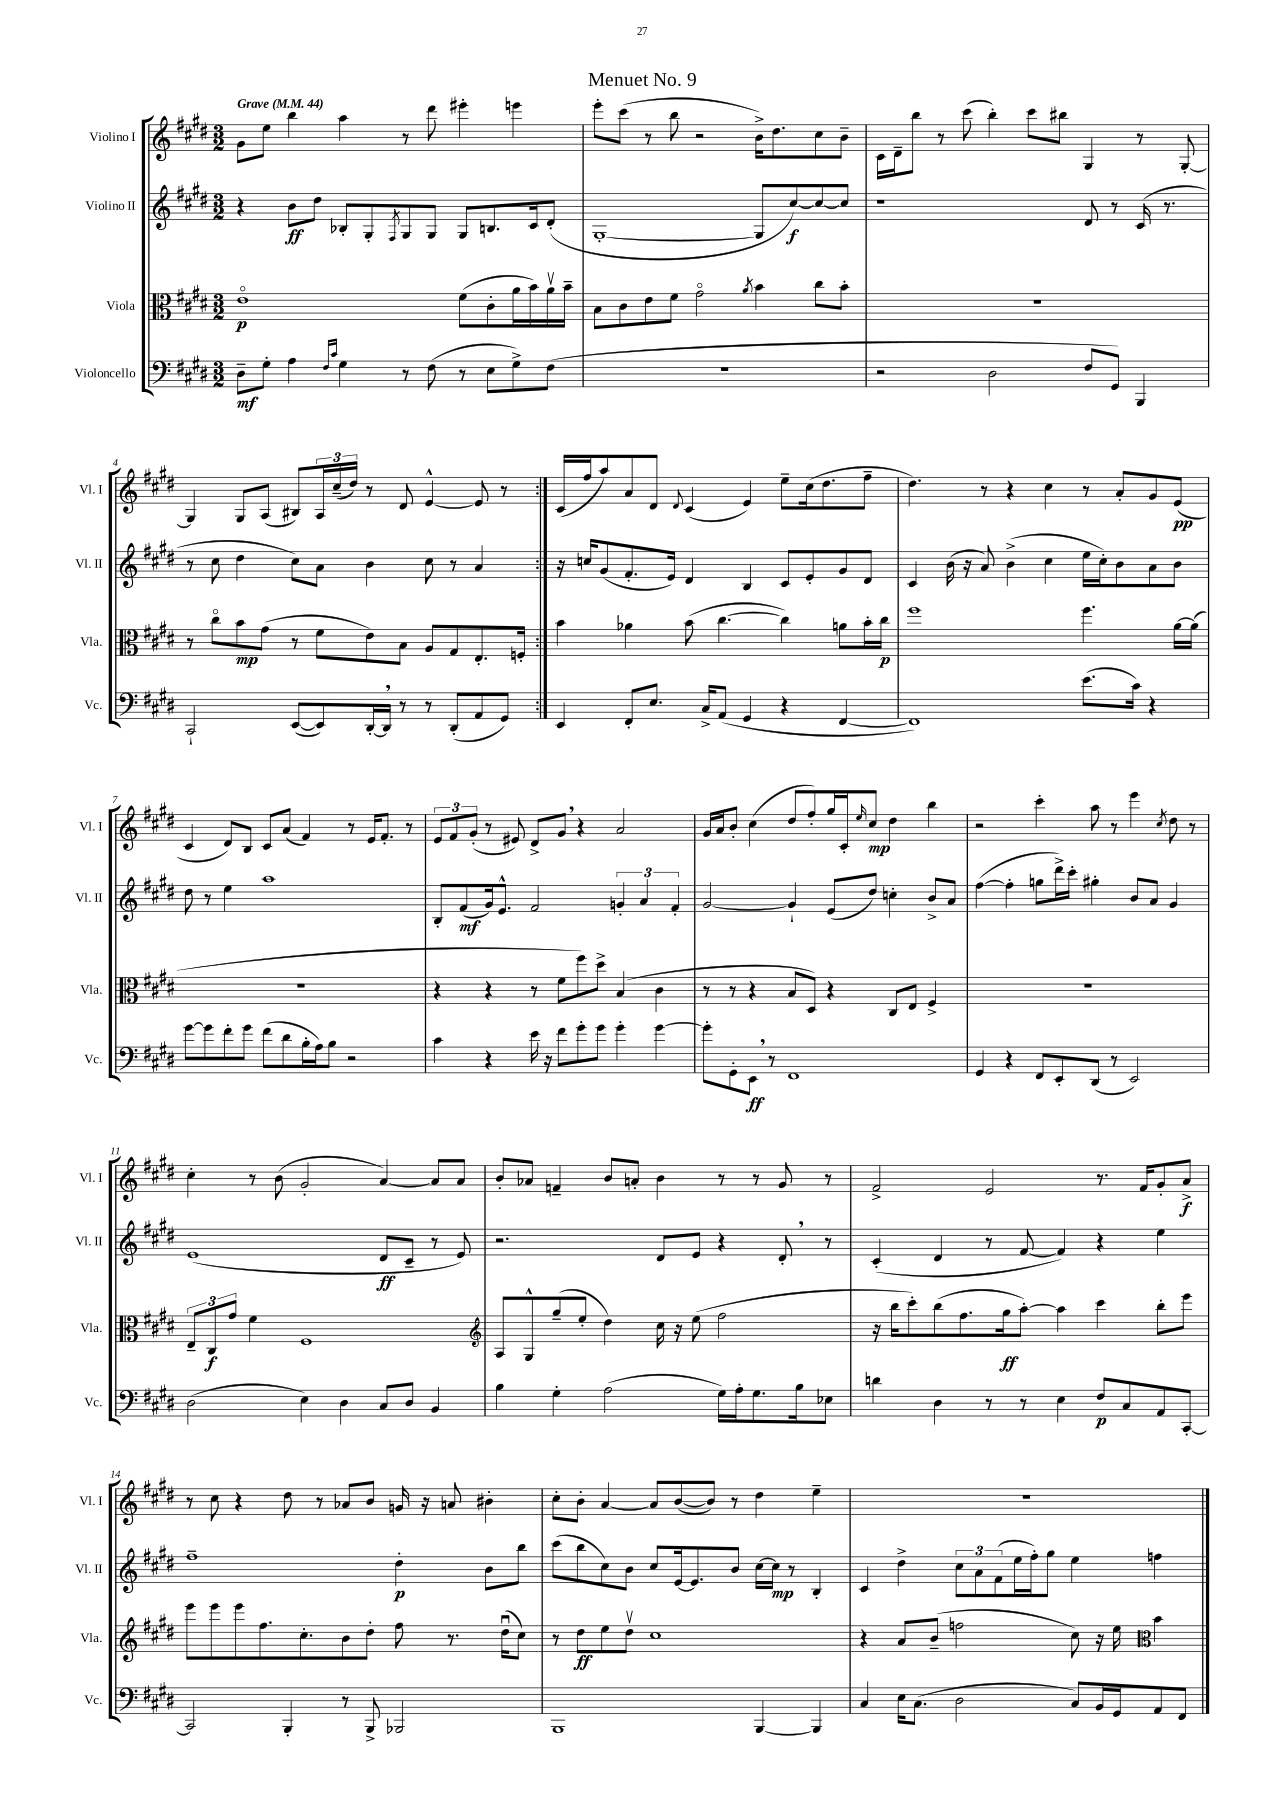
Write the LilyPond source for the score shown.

\header { title = "Menuet No. 9" }
<<
\new StaffGroup <<
\new Staff = "s0" \with { instrumentName = "Violino I" shortInstrumentName = "Vl. I" } {
    \clef treble \key e \major \numericTimeSignature \time 3/2 \tempo "Grave" 4 = 44
    \repeat volta 2 { gis'8 e''8 b''4 a''4 r8 dis'''8 eis'''4-. e'''4 |
    e'''8-. cis'''8( r8 b''8 r2 b'16->) dis''8. cis''8 b'8-- |
    cis'16 dis'16-- b''8 r8 cis'''8( b''4-.) cis'''8 bis''8 gis4 r8 gis8~-. |
    gis4 gis8 a8( bis8) \tuplet 3/2 { a16 cis''16--( dis''16) } r8 dis'8 e'4~-^ e'8 r8 | }
    cis'16( fis''16 a''8) a'8 dis'8 \appoggiatura { dis'8 } cis'4( e'4) e''8-- cis''16( dis''8. fis''8-- |
    dis''4.) r8 r4 cis''4 r8 a'8-. gis'8 e'8\pp( |
    cis'4 dis'8) b8 cis'8 a'8( fis'4) r8 e'16 fis'8.-. r8 |
    \tuplet 3/2 { e'8 fis'8 gis'8-.( } r8 eis'8) dis'8-> gis'8 \breathe r4 a'2 |
    gis'16 a'16 b'8-. cis''4( dis''8 fis''8-.) gis''16 cis'16-. \grace { e''16 } cis''8\mp dis''4 b''4 |
    r2 cis'''4-. a''8 r8 e'''4 \acciaccatura { cis''8 } dis''8 r8 |
    cis''4-. r8 b'8( gis'2-. a'4~) a'8 a'8 |
    b'8-. aes'8 f'4-- b'8 a'8-. b'4 r8 r8 gis'8 r8 |
    fis'2-> e'2 r8. fis'16 gis'8-. a'8->\f |
    r8 cis''8 r4 dis''8 r8 aes'8 b'8 g'16 r16 a'8 bis'4-. |
    cis''8-. b'8-. a'4~ a'8 b'8~( b'8) r8 dis''4 e''4-- |
    R1. \bar "|." |
}
\new Staff = "s1" \with { instrumentName = "Violino II" shortInstrumentName = "Vl. II" } {
    \clef treble \key e \major \numericTimeSignature \time 3/2
    \repeat volta 2 { r4 b'8\ff dis''8 bes8-. gis8-. \acciaccatura { fis8 } gis8 gis8 gis8 b8. cis'16 dis'8-.( |
    gis1~-. gis8 cis''8~\f) cis''8~ cis''8 |
    r1 dis'8 r8 cis'16( r8. |
    r8 cis''8 dis''4 cis''8) a'8 b'4 cis''8 r8 a'4 | }
    r16 c''16 gis'8( fis'8.-. e'16) dis'4 b4 cis'8 e'8-. gis'8 dis'8 |
    cis'4 b'16( r16 a'8) b'4->( cis''4 e''16 cis''16-.) b'8 a'8 b'8 |
    dis''8 r8 e''4 a''1 |
    b8-. fis'8\mf( gis'16) e'8.-^ fis'2 \tuplet 3/2 { g'4-. a'4 fis'4-. } |
    gis'2~ gis'4-! e'8( dis''8) c''4-. b'8-> a'8 |
    fis''4~( fis''4-. g''8 dis'''16->) cis'''16-. gis''4-. b'8 a'8 gis'4 |
    e'1( dis'8\ff cis'8-- r8 e'8) |
    r2. dis'8 e'8 r4 dis'8-. \breathe r8 |
    cis'4-.( dis'4 r8 fis'8~ fis'4) r4 e''4 |
    fis''1-- dis''4-.\p b'8 b''8 |
    cis'''8( b''8 cis''8) b'8 cis''8 e'16~ e'8. b'8 cis''16~ cis''16\mp r8 b4-. |
    cis'4 dis''4-> \tuplet 3/2 { cis''8 a'8 fis'8( } e''16 fis''16-.) gis''8 e''4 f''4 \bar "|." |
}
\new Staff = "s2" \with { instrumentName = "Viola" shortInstrumentName = "Vla." } {
    \clef alto \key e \major \numericTimeSignature \time 3/2
    \repeat volta 2 { e'1\flageolet\p fis'8( cis'8-. a'16 b'16) a'16\upbow b'16-- |
    b8 cis'8 e'8 fis'8 gis'2\flageolet \acciaccatura { a'8 } b'4 cis''8 b'8-. |
    R1. |
    r8 cis''8\flageolet b'8\mp gis'8( r8 fis'8 e'8) b8 a8 gis8 e8.-. f16-. | }
    b'4 aes'4 b'8( cis''4.~ cis''4) a'8 b'16-. cis''16\p |
    fis''1 fis''4. a'16~ a'16( |
    R1. |
    r4 r4 r8 fis'8 fis''8) dis''8-> b4( cis'4 |
    r8 r8 r4 b8 dis8) r4 cis8 e8 fis4-> |
    R1. |
    \tuplet 3/2 { e8-- cis8\f gis'8 } fis'4 fis1 |
    \clef treble a8 gis8-^ gis''8--( e''8-. dis''4) cis''16 r16 e''8( fis''2 |
    r16 b''16 cis'''8-.) b''8( fis''8. gis''16\ff a''8~-.) a''4 cis'''4 b''8-. e'''8 |
    e'''8 e'''8 e'''8 fis''8. cis''8.-. b'8 dis''8-. fis''8 r8. dis''16\downbow( cis''8) |
    r8 dis''8\ff e''8 dis''8\upbow cis''1 |
    r4 a'8 b'8--( f''2 cis''8) r16 e''16 \clef alto b'4 \bar "|." |
}
\new Staff = "s3" \with { instrumentName = "Violoncello" shortInstrumentName = "Vc." } {
    \clef bass \key e \major \numericTimeSignature \time 3/2
    \repeat volta 2 { dis8--\mf gis8-. a4 \grace { fis16 cis'16 } gis4 r8 fis8( r8 e8 gis8->) fis8( |
    R1. |
    r2 dis2 fis8 gis,8) b,,4 |
    cis,2-! e,8~( e,8) dis,16~-. dis,16 \breathe r8 r8 dis,8-.( a,8 gis,8) | }
    e,4 fis,8-. e8. cis16-> a,8( gis,4 r4 fis,4~ |
    fis,1) e'8.( cis'16) r4 |
    gis'8~ gis'8 fis'8-. gis'8 fis'8( dis'8 b16-. a16) b8 r2 |
    cis'4 r4 e'16 r16 fis'8 gis'8-. gis'8 gis'4-. gis'4~ |
    gis'8-. gis,8-. e,8\ff \breathe r8 fis,1 |
    gis,4 r4 fis,8 e,8-. dis,8( r8 e,2) |
    dis2( e4) dis4 cis8 dis8 b,4 |
    b4 gis4-. a2( gis16) a16-. gis8. b16 ees8 |
    d'4 dis4 r8 r8 e4 fis8\p cis8 a,8 cis,8~-. |
    cis,2 b,,4-. r8 b,,8-> bes,,2 |
    b,,1 b,,4~ b,,4 |
    cis4 e16 cis8.( dis2 cis8) b,16 gis,16 a,8 fis,8 \bar "|." |
}
>>
>>
